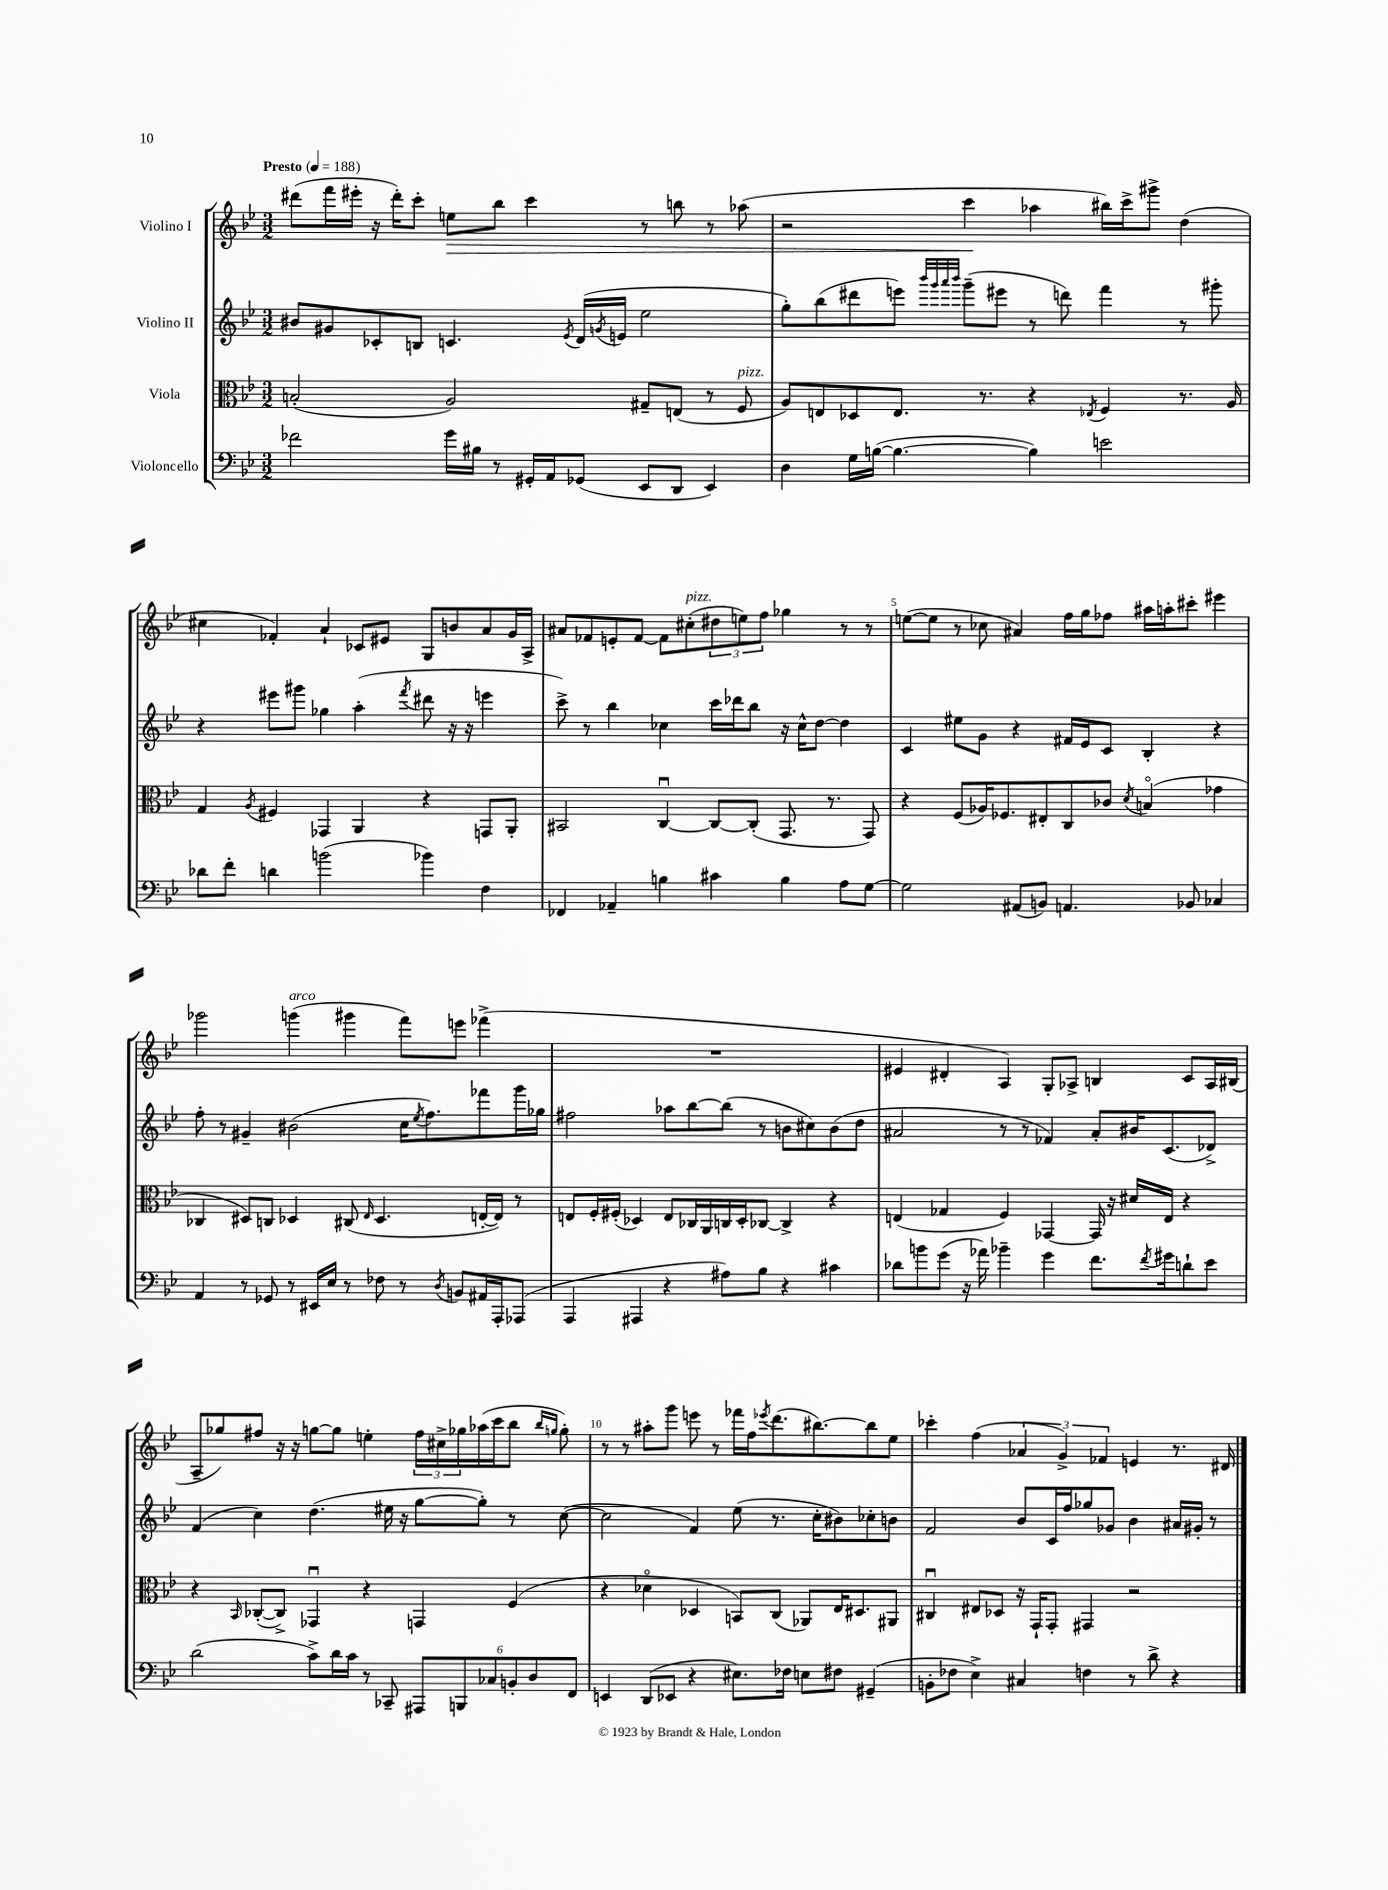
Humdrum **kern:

**kern	**kern	**kern	**kern
*staff4	*staff3	*staff2	*staff1
*clefF4	*clefC3	*clefG2	*clefG2
*k[b-e-]	*k[b-e-]	*k[b-e-]	*k[b-e-]
*M3/2	*M3/2	*M3/2	*M3/2
*MM188	*MM188	*MM188	*MM188
2f-	(2B'	8b#	(8ddd#
.	.	8g#	16fff
.	.	.	16eee#'
.	.	8c-'	16r
.	.	.	16ddd#')
.	.	8B	8ccc'
16g	2A)	4.c	8ee
16B#	.	.	.
8r	.	.	8bb-
16GG#'	.	.	4ccc
16AA	.	.	.
.	.	8qe-	.
(8GG-	.	(16d	.
.	.	8qg	.
.	.	16e	.
8EE-	8G#~	2ee-	8r
8DD	(8E	.	8bb
4EE-)	8r	.	8r
.	8F	.	(8aa-
=	=	=	=
4D	8A)	8gg')	2r
.	8E	(8bb-	.
16G	8D-	8ddd#	.
([16B	.	.	.
4.B_	8.E	8eee)	.
.	.	32qqbbb-	.
.	.	32qqggg	.
.	.	32qqaaa	.
.	.	32qqbbb-	.
.	.	(8ggg~	4ccc
.	8.r	.	.
.	.	8eee#	.
4B])	4r	8r	4aa-
.	.	8ddd)	.
.	8qE-	.	.
2e	4F	4fff	16bb#)
.	.	.	16ccc^
.	.	.	8ggg#^
.	8.r	8r	(4dd
.	.	8ggg#'	.
.	16A	.	.
=	=	=	=
8d-	4G	4r	4cc#
8f'	.	.	.
.	8qA	.	.
4d	4F#	8eee#	4f-')
.	.	8ggg#	.
(2b	4GG-	4gg-	4a`
.	4AA	(4aa'	8c-
.	.	.	8e#
.	.	8qfff	.
4b-)	4r	8ddd#	8G
.	.	16r	8b
.	.	16r	.
4F	8GG	4eee	8a
.	8AA'	.	16g
.	.	.	16A^
=	=	=	=
4FF-	2BB#	8ccc^)	8a#
.	.	8r	8f-
4AA-~	.	4bb-	8e'
.	.	.	[8f-
4B	[4Cu	4cc-	8f-]
.	.	.	(8cc#'
4c#	8C_	16ccc	12dd#
.	.	16ddd-	.
.	.	.	12ee)
.	(8C']	8bb-	.
.	.	.	12ff
4B	8.GG	16r	4gg-
.	.	16cc-^^	.
.	.	[8dd	.
.	8.r	.	.
8A	.	4dd]	8r
[8G	8GG)	.	8r
=	=	=	=
2G]	4r	4c	([8ee
.	.	.	8ee]
.	(8F	8ee#	8r
.	16A-)	8g	8cc-
.	8.F-	.	.
(8AA#	.	4r	4a#)
8BB)	8E#'	.	.
4.AA	8C	16f#	16ff
.	.	16e-	16gg
.	8c-	8c	8ff-
.	8qd	.	.
.	(4Bo	4B-'	16aa#
.	.	.	16aa'
8BB-	.	.	8ccc#'
4C-	4g-	4r	4eee#
=	=	=	=
4AA	4C-	8ff'	2ggg-
.	.	8r	.
8r	8D#)	4g#~	.
8GG-	8C	.	.
8r	4D-	(2b#	(4ggg
16EE#	.	.	.
16E-	.	.	.
8r	(8C#	.	4ggg#
.	16qqE-	.	.
8F-	4.D-	.	.
8r	.	16cc	8fff)
.	.	8qee-	.
.	.	8.ff)	.
8qD	.	.	.
8BB	.	.	8eee
16AA#	[16E'	8fff-	(4fff-^
16AAA'	16E])	.	.
(8AAA-	8r	16ggg	.
.	.	16gg-	.
=	=	=	=
4AAA	8E	2ff#	1.r
.	16F'	.	.
.	(16F#'	.	.
4AAA#	4D-)	.	.
4r	8E	8aa-	.
.	16C-	[8bb-	.
.	16AA	.	.
8A#)	16C	(8bb-]	.
.	16D-'	.	.
8B-	[8C-	8r	.
4r	4C-^]	8b	.
.	.	8cc#)	.
4c#	4r	(8b	.
.	.	8dd	.
=	=	=	=
8d-	(4E	2a#	4e#
8b	.	.	.
(8g	4G-	.	4d#'
16r	.	.	.
16a-)	.	.	.
4b-~	4F)	8r	4A)
.	.	8r	.
4g	[4GG-	4f-)	8G'
.	.	.	8A-^
8.f	16GG-]	8a#'	4B
.	16r	.	.
.	16d#	16b#	.
8qf	.	.	.
16g#	16E	(8.c	.
8d`	4r	.	8c
8e-	.	8d-^)	16A-
.	.	.	(16B#
=	=	=	=
(2d	4r	(4f	8A~
.	.	.	8gg-)
.	16qqBB-	.	.
.	([8C-'	4cc)	8ff#
.	8C-^])	.	16r
.	.	.	16r
8c^)	4GG-u	(4.dd	[8gg
16d	.	.	8gg]
16c	.	.	.
8r	4r	.	4ee'
8CC-~	.	16ee#	.
.	.	16r	.
12AAA#	4GG	[8gg	24ff#
.	.	.	24cc#^
12BBB	.	.	24gg-
.	.	8gg'])	(16aa-
12C-	.	.	.
.	.	.	16ccc
12BB'	(4F	8r	8bb-
12D	.	.	.
.	.	.	16qqbb-
.	.	.	16qqgg
.	.	([8cc	8gg')
12FF	.	.	.
=	=	=	=
4EE	4r	2cc]	8r
.	.	.	8r
(8DD	4d-o	.	8aa#'
8EE-	.	.	8ggg
4r	4D-	4f)	8eee
.	.	.	8r
8.E#)	8BB)	(8ee-	16fff-
.	.	.	16ff
.	.	.	8qeee-
.	(8C	8.r	(8.ddd
16F-	.	.	.
8E	8AA-)	.	.
.	.	16cc'	[8.bb#)
8F#	16E-	8b#)	.
.	8.D#	.	.
(4GG#~	.	8cc-'	8bb#]
.	8AA#	8b	8ee-
=	=	=	=
8BB'	4C#u	2f	4ccc-'
8F-	.	.	.
4E-^)	8E#	.	(4ff
.	8D-	.	.
4C#	16r	8b-	6a-
.	16GG`	.	.
.	8GG'	16c	.
.	.	.	6g^)
.	.	16ff	.
4F	4GG#	8gg-	.
.	.	.	6f-
.	.	8g-	.
8r	2r	4b-	4e
8d^	.	.	.
4r	.	16a#	8.r
.	.	16g#'	.
.	.	8r	.
.	.	.	16d#
==	==	==	==
*-	*-	*-	*-
